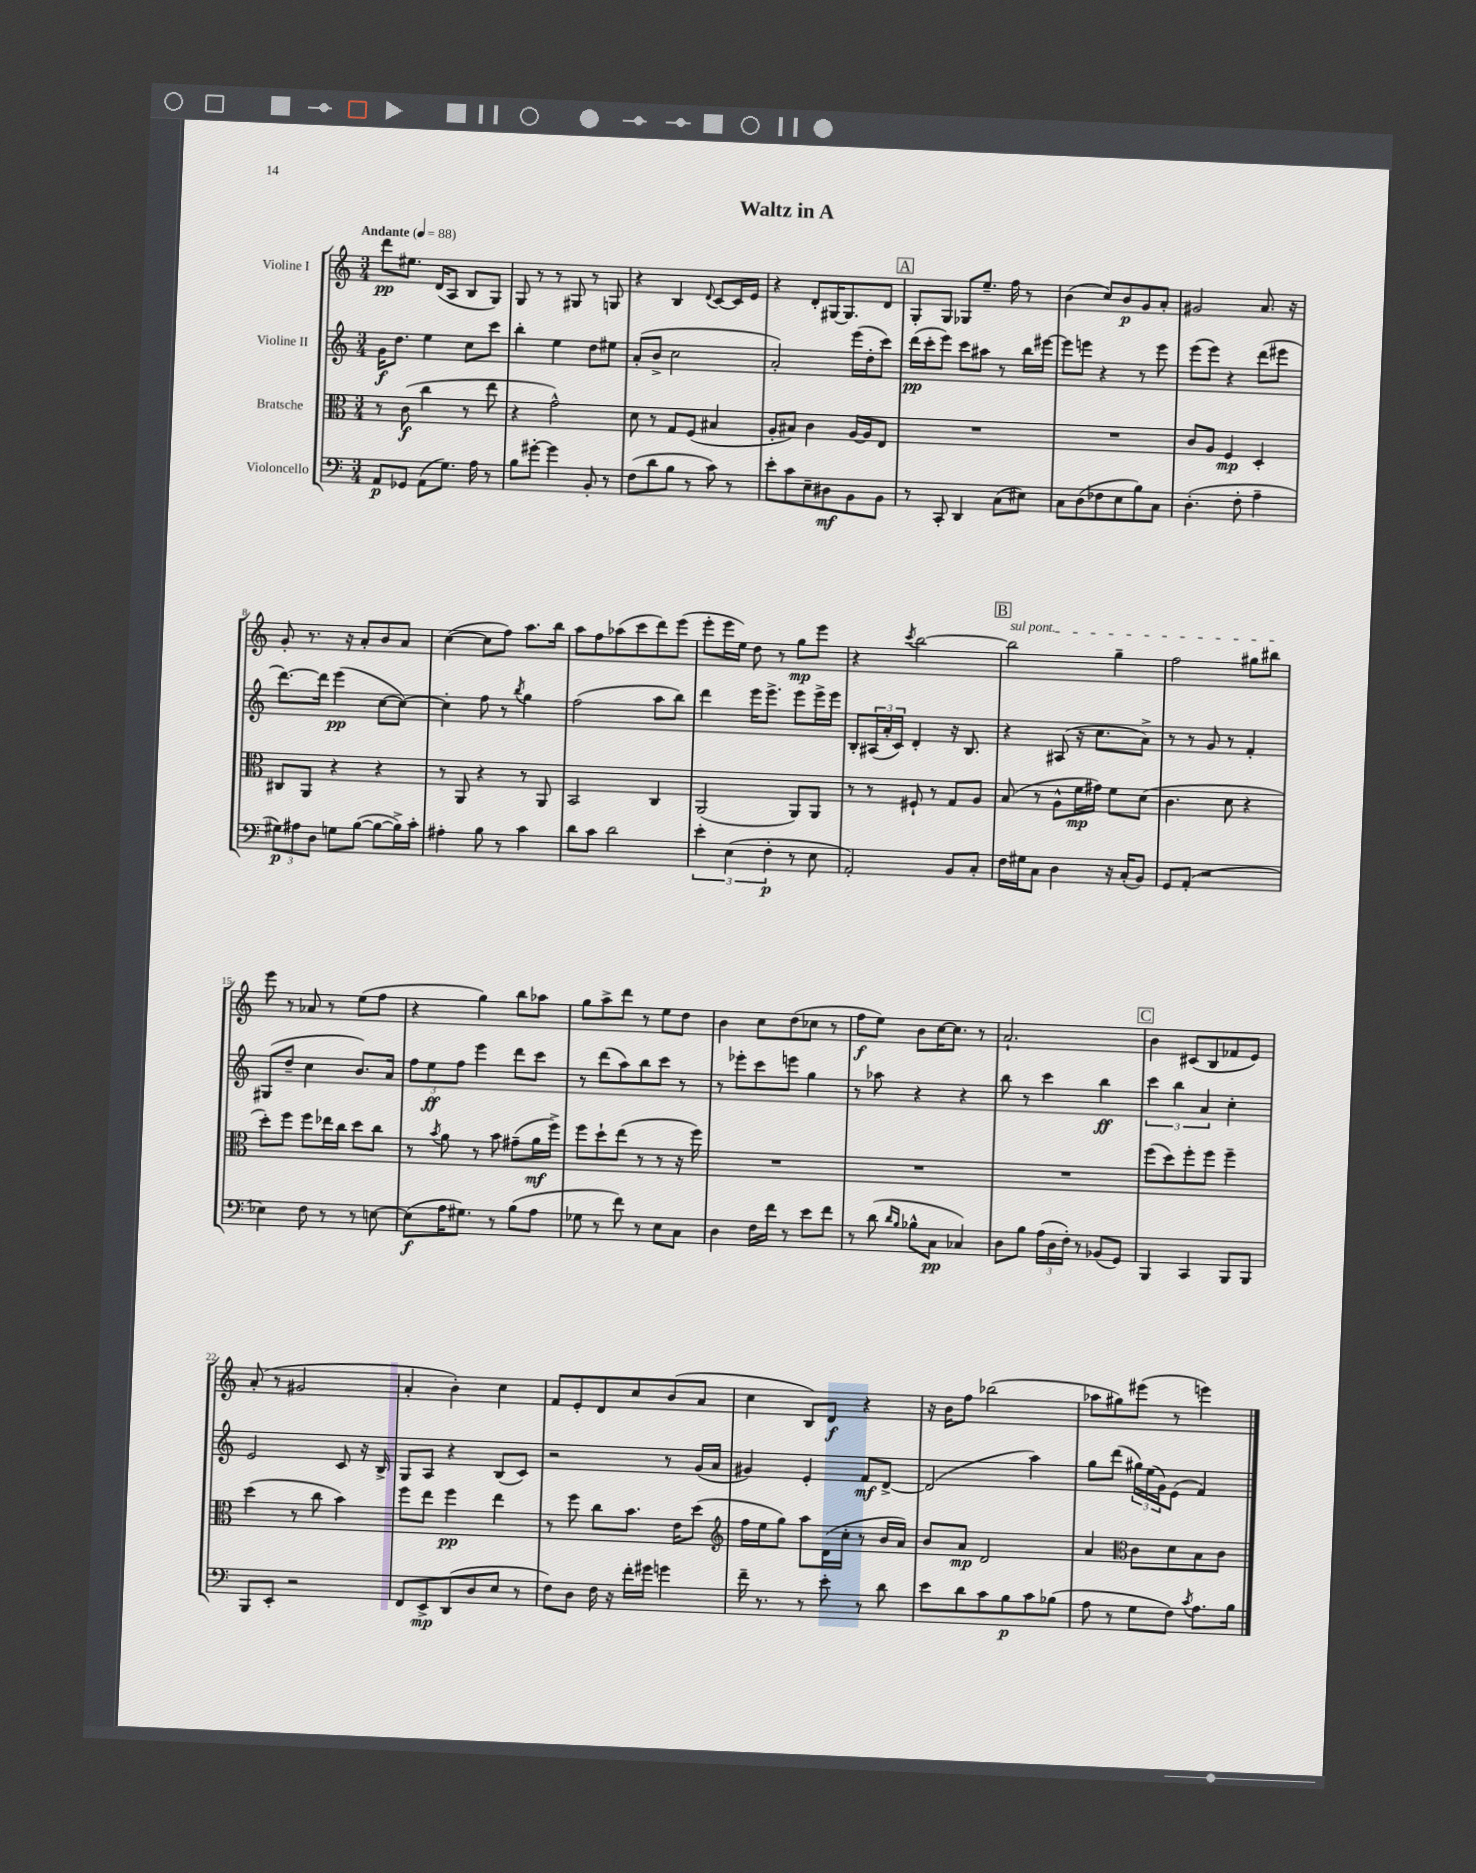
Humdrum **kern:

**kern	**kern	**kern	**kern
*staff4	*staff3	*staff2	*staff1
*clefF4	*clefC3	*clefG2	*clefG2
*k[]	*k[]	*k[]	*k[]
*M3/4	*M3/4	*M3/4	*M3/4
*MM88	*MM88	*MM88	*MM88
8AA	8r	16g	8ddd
.	.	8.dd	.
8GG-	(8c	.	8.ee#
(8AA	4cc	4ee	.
.	.	.	(16d
8.G)	.	.	8A
.	8r	8cc	8B
16A	.	.	.
8r	8ee	8ccc	8G)
=	=	=	=
8B	4r	4bb'	8G
[8g#'	.	.	8r
4g#]	2g^^)	4ee	8r
.	.	.	8G#
8BB'	.	8dd	8r
8r	.	8ee#	8G
=	=	=	=
(8F	8d	(8a'	4r
8d	8r	8b^	.
8B	8G	2cc	4B
8r	(8F	.	.
.	.	.	8qqd
8c)	4B#	.	[8c
8r	.	.	16c]
.	.	.	16e
=	=	=	=
8e'	8A'	2a')	4r
8c	8B#)	.	.
8E~	4c	.	8d'
8D#	.	.	[16G#
.	.	.	8.G#]
8BB	[16A	(16eee	.
.	16A]	16dd'	.
8BB	8E	8ccc)	8d
=	=	=	=
8r	2.r	(16ddd	8G'
.	.	16ccc'	.
8CC'	.	8eee)	8G
4DD	.	8ccc	8G-
.	.	8aa#	8.ee~
(8C	.	8r	.
.	.	.	16ff
8E#)	.	16bb	8r
.	.	[16eee#	.
=	=	=	=
8C	2.r	8eee#]	(4b
(8D	.	8eee	.
8F-	.	4r	8cc)
8E	.	.	8b
8B)	.	8r	8g
8C	.	8eee	8a'
=	=	=	=
(4.D'	8c	(8eee	2g#
.	8A	8eee)	.
.	4F	4r	.
8F'	.	.	.
4A~	4D'	(8ddd	8.a
.	.	8eee#	.
.	.	.	16r
=	=	=	=
12G#)	8C#	[8.ddd)	8g'
12A#	.	.	.
.	8AA	.	8.r
12D	.	.	.
.	.	16ddd]	.
8G	4r	(4eee	.
.	.	.	16r
([8B	.	.	8a'
8B_	4r	[8cc	8b
16B^])	.	8cc_)	8a
16c'	.	.	.
=	=	=	=
4A#'	8r	4cc']	([4cc
.	8AA	.	.
8B	4r	8ff	8cc]
8r	.	8r	8ff)
.	.	8qbb	.
4c	8r	4gg	8.aa
.	8AA	.	.
.	.	.	16bb
=	=	=	=
8d	2BB	(2ff	8aa
8c	.	.	8ff
2d	.	.	(8aa-
.	.	.	8ccc
.	4C	8aa	8ddd)
.	.	8bb)	(8eee
=	=	=	=
6e'	(2AA	4ddd	8eee'
.	.	.	16eee
(6E	.	.	.
.	.	.	16ee)
.	.	16eee	8dd
.	.	8.eee^	.
6F'	.	.	.
.	.	.	8r
8r	8AA)	8eee	8gg
8E	8AA	16eee^	8eee
.	.	16eee	.
=	=	=	=
2AA')	8r	8B'	4r
.	8r	(24A#	.
.	.	24a'	.
.	.	24c)	.
.	.	.	8qccc
.	8F#`	4d'	[2bb
.	8r	.	.
8BB	8G	16r	.
.	.	8.B	.
8C'	8A	.	.
=	=	=	=
16F	(8B	4r	2bb]
16G#	.	.	.
8C	8r	.	.
4D	8A^^	(8A#	.
.	16f	16r	.
.	16g#)	8.cc	.
16r	8f	.	4gg~
(16C'	.	.	.
8BB)	(8d	8a^)	.
=	=	=	=
8GG	4.c	8r	2ff
(8AA'	.	8r	.
2r	.	8g	.
.	8d	8r	.
.	4r	4f'	8gg#
.	.	.	8bb#
=	=	=	=
4E-)	8dd')	(8G#	8eee
.	8ff	8dd~	8r
8F	8ff	4cc	8a-
8r	16ee-	.	8r
.	16cc	.	.
8r	8dd	8.b)	(8ee
[8E	8cc	.	8ff
.	.	16a	.
=	=	=	=
(8E]	8r	12ff	4r
.	.	12ee	.
.	8qb	.	.
16A	8a	.	.
.	.	12ff	.
8.G#)	.	.	.
.	8r	4eee	4gg)
8r	8b	.	.
(8B	(8g#~	8ddd	8bb
8A	16a	8ccc	8aa-
.	16ff^)	.	.
=	=	=	=
8G-	8ff	8r	8gg
8r	8dd`	(8ddd	8aa^
8f)	(8ee	8aa)	8ddd
8r	8r	8bb	8r
8E	8r	8ccc	8ee
8C	16r	8r	8dd
.	16ff)	.	.
=	=	=	=
4D	2.r	8r	4b
.	.	8eee-'	.
16F	.	8ccc	8cc
16f	.	.	.
8r	.	8eee	(8dd
8e	.	4gg	8cc-
8f	.	.	8r
=	=	=	=
8r	2.r	8r	8ff
(8d	.	8aa-	8ee)
16qqd	.	.	.
16qqB	.	.	.
8B-^^	.	4r	8b
8C	.	.	[16cc
.	.	.	8.cc]
4C-)	.	4r	.
.	.	.	8r
=	=	=	=
8D	2.r	8bb	2.a`
8B	.	8r	.
(24A	.	4ccc	.
24D	.	.	.
24F')	.	.	.
8r	.	.	.
(8BB-	.	4bb	.
8GG)	.	.	.
=	=	=	=
4BBB	(8ff	6ccc	4b
.	8dd)	.	.
.	.	6bb	.
4CC	8ff'	.	(8c#
.	.	6a	.
.	8ff	.	8B
8BBB	4ff~	4cc'	8f-
8BBB	.	.	8e)
=	=	=	=
8BBB	(4dd	2e	(8a'
8EE'	.	.	8r
2r	8r	.	2g#
.	8cc	.	.
.	4b)	8c	.
.	.	16r	.
.	.	16B^	.
=	=	=	=
8FF	8ff	8G	4a'
8EE^	8ee	8A	.
(8DD	4ff	4r	4b')
8D	.	.	.
8E	4ee	(8B	4cc
8r	.	8c)	.
=	=	=	=
8F)	8r	2r	8f
8D	8ff	.	8e'
16F	8cc	.	8d
16r	.	.	.
16f'	8.b	.	8cc
16g#	.	.	.
4g	.	8r	(8b
.	16e	.	.
.	(8dd	(16g	8a
.	.	16a	.
=	=	=	=
*	*clefG2	*	*
16f~	16ff	4g#)	4cc
8.r	16ee	.	.
.	8gg)	.	.
8r	8aa	4e'	8B)
8e'	(16d	.	8d
.	16cc'	.	.
8r	8r	8f	4r
8d	16b	[8d^	.
.	16a)	.	.
=	=	=	=
8e	8b	(2d]	16r
.	.	.	16b
8d	8a	.	8ff
8c	2d	.	(2bb-
8B	.	.	.
8c	.	4aa)	.
(8B-	.	.	.
=	=	=	=
8A	4a	8gg	8aa-
8r	.	(8ddd	8gg#)
*	*clefC3	*	*
8G	8c	24gg#)	(8eee#
.	.	(24ee	.
.	.	24g)	.
8F)	8d	(8e	8r
8qc	.	.	.
8.A	8B	4f)	4eee)
.	8c	.	.
16B	.	.	.
==	==	==	==
*-	*-	*-	*-
